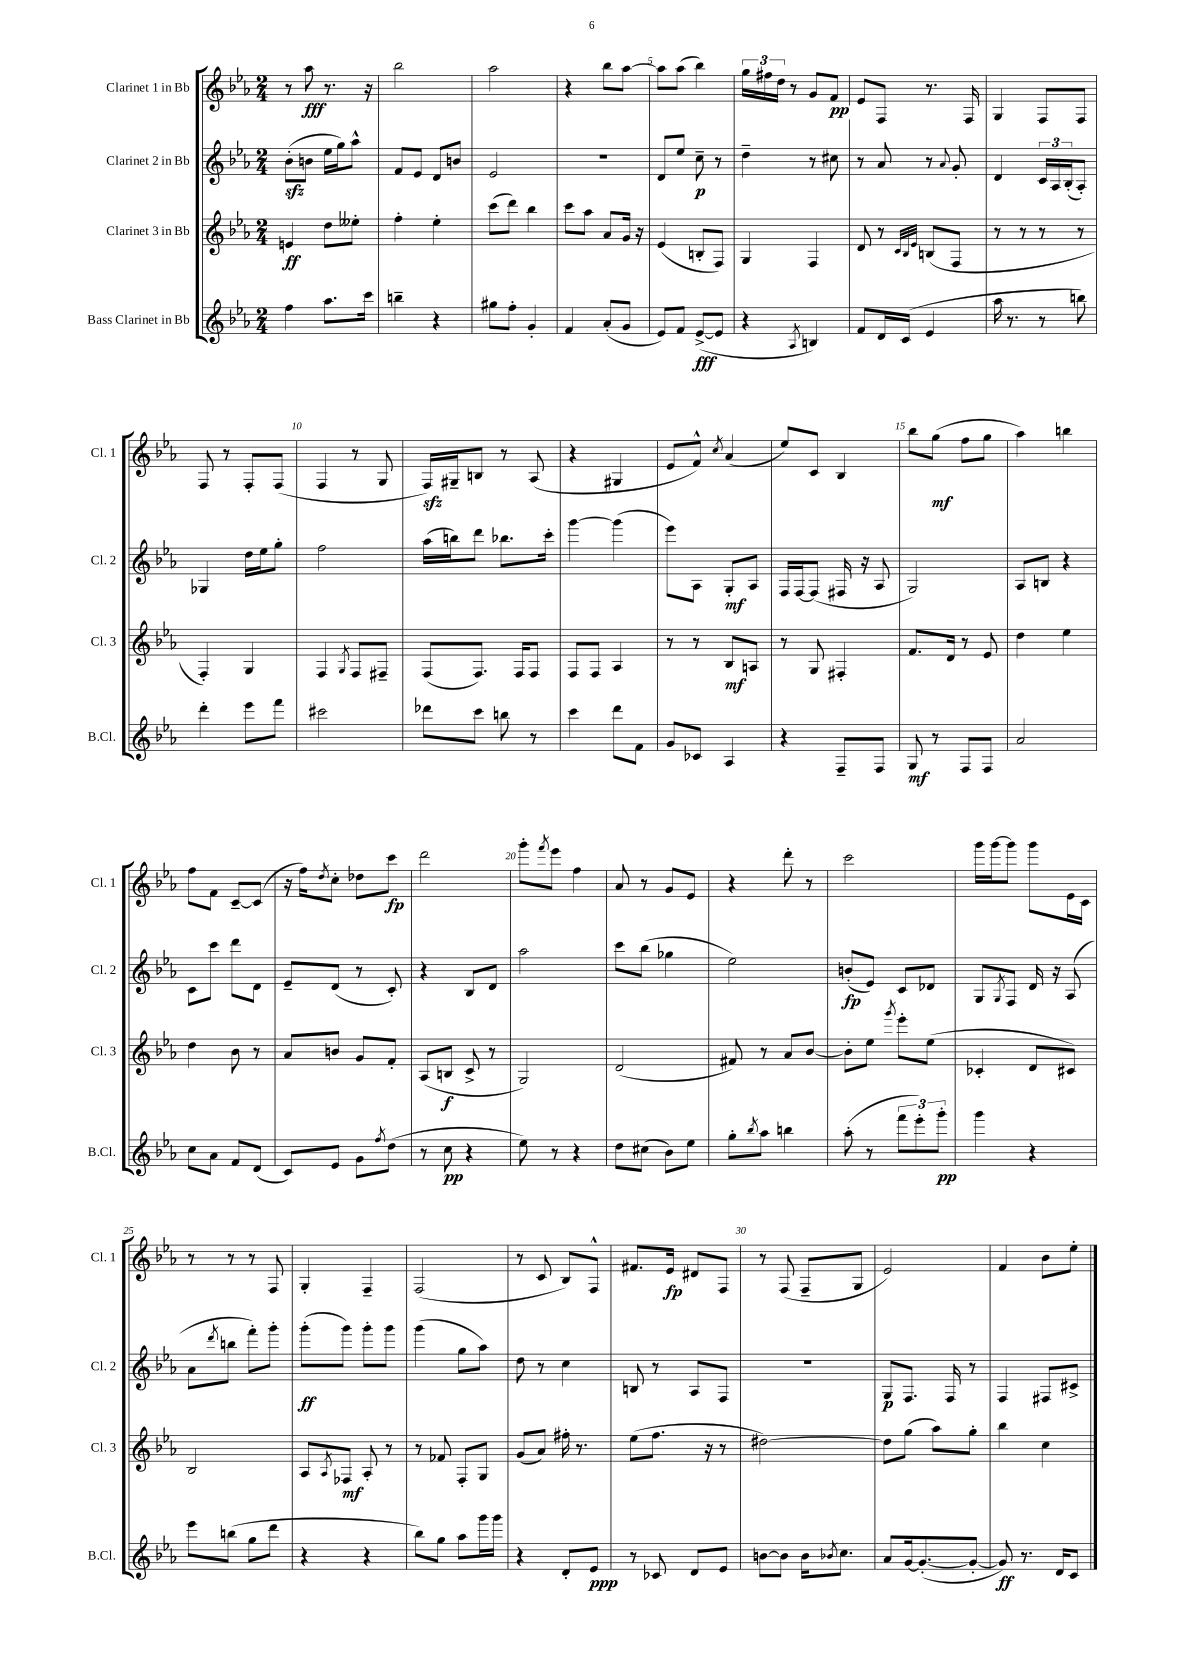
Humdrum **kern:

**kern	**dynam	**kern	**dynam	**kern	**dynam	**kern	**dynam
*part4	*part4	*part3	*part3	*part2	*part2	*part1	*part1
*staff4	*staff4	*staff3	*staff3	*staff2	*staff2	*staff1	*staff1
*I"Bass Clarinet in Bb	*	*I"Clarinet 3 in Bb	*	*I"Clarinet 2 in Bb	*	*I"Clarinet 1 in Bb	*
*I'B.Cl.	*	*I'Cl. 3	*	*I'Cl. 2	*	*I'Cl. 1	*
*clefG2	*	*clefG2	*	*clefG2	*	*clefG2	*
*k[b-e-a-]	*	*k[b-e-a-]	*	*k[b-e-a-]	*	*k[b-e-a-]	*
*M2/4	*	*M2/4	*	*M2/4	*	*M2/4	*
=1	=1	=1	=1	=1	=1	=1	=1
4ff\	.	4en/	ff	(8b-zz'\L	.	8r	.
.	.	.	.	8bn\J	.	8aa-\	fff
8.aa-\L	.	8dd\L	.	16ee-\LL	.	8.r	.
.	.	.	.	16gg\J)	.	.	.
.	.	8ee--X'\J	.	8aa-^^\J	.	.	.
16ccc\Jk	.	.	.	.	.	16r	.
=2	=2	=2	=2	=2	=2	=2	=2
4bbn~\	.	4ff'\	.	8f/L	.	2bb-\	.
.	.	.	.	8e-/J	.	.	.
4r	.	4ee-'\	.	8d/L	.	.	.
.	.	.	.	8bn/J	.	.	.
=3	=3	=3	=3	=3	=3	=3	=3
8gg#X\L	.	(8ccc\L	.	2e-/	.	2aa-\	.
8ff'\J	.	8ddd\J)	.	.	.	.	.
4g'/	.	4bb-\	.	.	.	.	.
=4	=4	=4	=4	=4	=4	=4	=4
4f/	.	8ccc\L	.	2r	.	4r	.
.	.	8aa-\J	.	.	.	.	.
(8a-'/L	.	8a-/L	.	.	.	8bb-\L	.
8g/J	.	16g/Jk	.	.	.	[8aa-\J	.
.	.	16r	.	.	.	.	.
=5	=5	=5	=5	=5	=5	=5	=5
8e-/L)	.	(4e-/	.	8d/L	.	8aa-\L]	.
8f/J	.	.	.	8ee-/J	.	(8aa-\J	.
([8e-^/L	fff	8Bn'/L	.	8cc~\	p	4bb-\)	.
8e-/J]	.	8F/J)	.	8r	.	.	.
=6	=6	=6	=6	=6	=6	=6	=6
4r	.	4G/	.	4dd~\	.	24gg\LL	.
.	.	.	.	.	.	24ff#X\	.
.	.	.	.	.	.	24dd\JJ	.
.	.	.	.	.	.	8r	.
8qA-/	.	.	.	.	.	.	.
4Bn/)	.	4F/	.	8r	.	8g/L	.
.	.	.	.	8cc#X\	.	8f/J	pp
=7	=7	=7	=7	=7	=7	=7	=7
8f/L	.	8d/	.	8r	.	8e-/L	.
16d/L	.	8r	.	8a-/	.	8F/J	.
(16c/JJ	.	.	.	.	.	.	.
.	.	32qqc/LLL	.	.	.	.	.
.	.	32qqB-/	.	.	.	.	.
.	.	32qqe-/JJJ	.	.	.	.	.
4e-/	.	(8Bn/L	.	8r	.	8.r	.
.	.	.	.	8qqa-/	.	.	.
.	.	8F/J	.	8g'/	.	.	.
.	.	.	.	.	.	16F/	.
=8	=8	=8	=8	=8	=8	=8	=8
16aa-\	.	8r	.	4d/	.	4G/	.
8.r	.	.	.	.	.	.	.
.	.	8r	.	.	.	.	.
8r	.	8r	.	24c/LL	.	8F/L	.
.	.	.	.	24A-/	.	.	.
.	.	.	.	(24B-'/J	.	.	.
8bbn\)	.	8r	.	8A-'/J)	.	8F/J	.
!!LO:LB:g=z
=9	=9	=9	=9	=9	=9	=9	=9
4ddd'\	.	4F'/)	.	4G-X/	.	8F/	.
.	.	.	.	.	.	8r	.
8eee-\L	.	4G/	.	16dd\LL	.	8F'/L	.
.	.	.	.	16ee-\J	.	.	.
8fff\J	.	.	.	8gg'\J	.	(8F/J	.
=10	=10	=10	=10	=10	=10	=10	=10
2ccc#X\	.	4F/	.	2ff\	.	4F/	.
.	.	8qG/	.	.	.	.	.
.	.	8F/L	.	.	.	8r	.
.	.	8F#X~/J	.	.	.	8G/	.
=11	=11	=11	=11	=11	=11	=11	=11
8ddd-X\L	.	(8F/L	.	(16aa-\LL	.	16Fzz/LL)	.
.	.	.	.	16bbn\J)	.	16G#X~/J	.
8ccc\J	.	8.F/J)	.	8ddd\J	.	8Bn/J	.
8bbn\	.	.	.	8.bb-X\L	.	8r	.
.	.	16F/KL	.	.	.	.	.
8r	.	8F/J	.	.	.	(8A-/	.
.	.	.	.	16ccc'\Jk	.	.	.
=12	=12	=12	=12	=12	=12	=12	=12
4ccc\	.	8F/L	.	[4ggg\	.	4r	.
.	.	8F/J	.	.	.	.	.
8ddd\L	.	4A-/	.	(4ggg\]	.	4G#X/	.
8f\J	.	.	.	.	.	.	.
=13	=13	=13	=13	=13	=13	=13	=13
8g/L	.	8r	.	8eee-\L)	.	8e-/L	.
8c-X/J	.	8r	.	8A-\J	.	8f^^/J)	.
.	.	.	.	.	.	8qcc/	.
4A-/	.	8B-/L	mf	8G'/L	mf	(4a-/	.
.	.	8An/J	.	8A-/J	.	.	.
=14	=14	=14	=14	=14	=14	=14	=14
4r	.	8r	.	16F/LL	.	8ee-/L)	.
.	.	.	.	[16F/J	.	.	.
.	.	8G/	.	(8F/J]	.	8c/J	.
8F~/L	.	4F#X'/	.	16F#X/	.	4B-/	.
.	.	.	.	16r	.	.	.
8F/J	.	.	.	8A-/	.	.	.
=15	=15	=15	=15	=15	=15	=15	=15
8G/	mf	8.f/L	.	2G/)	.	8bb-\L	.
8r	.	.	.	.	.	(8gg\J	mf
.	.	16d/Jk	.	.	.	.	.
8F/L	.	8r	.	.	.	8ff\L	.
8F/J	.	8e-/	.	.	.	8gg\J	.
=16	=16	=16	=16	=16	=16	=16	=16
2a-/	.	4dd\	.	8A-/L	.	4aa-\)	.
.	.	.	.	8Bn/J	.	.	.
.	.	4ee-\	.	4r	.	4bbn\	.
!!LO:LB:g=z
=17	=17	=17	=17	=17	=17	=17	=17
8cc\L	.	4dd\	.	8c\L	.	8ff\L	.
8a-\J	.	.	.	8ccc\J	.	8f\J	.
8f/L	.	8b-\	.	8ddd\L	.	[8c~/L	.
(8d/J	.	8r	.	8d\J	.	(8c/J]	.
=18	=18	=18	=18	=18	=18	=18	=18
8c/L)	.	8a-/L	.	8e-~/L	.	16r	.
.	.	.	.	.	.	16ff\KL)	.
.	.	.	.	.	.	8qdd/	.
8e-/J	.	8bn/J	.	(8d/J	.	8cc'\J	.
8g\L	.	8g/L	.	8r	.	8dd-X\L	.
8qff/	.	.	.	.	.	.	.
(8dd\J	.	8f'/J	.	8c'/)	.	8ccc\J	fp
=19	=19	=19	=19	=19	=19	=19	=19
8r	.	(8A-/L	.	4r	.	2ddd\	.
8cc\	pp	8Bn/J	f	.	.	.	.
4r	.	8c^/	.	8B-/L	.	.	.
.	.	8r	.	8d/J	.	.	.
=20	=20	=20	=20	=20	=20	=20	=20
8ee-\)	.	2G/)	.	2aa-\	.	8ggg'\L	.
.	.	.	.	.	.	8qfff/	.
8r	.	.	.	.	.	8eee-\J	.
4r	.	.	.	.	.	4ff\	.
=21	=21	=21	=21	=21	=21	=21	=21
8dd\L	.	(2d/	.	8ccc\L	.	8a-/	.
(8cc#X\J	.	.	.	(8bb-\J	.	8r	.
8b-\L)	.	.	.	4gg-X\	.	8g/L	.
8ee-\J	.	.	.	.	.	8e-/J	.
=22	=22	=22	=22	=22	=22	=22	=22
8gg'\L	.	8f#X/)	.	2ee-\)	.	4r	.
8qbb-/	.	.	.	.	.	.	.
8aa-\J	.	8r	.	.	.	.	.
4bbn\	.	8a-/L	.	.	.	8ddd'\	.
.	.	[8b-/J	.	.	.	8r	.
=23	=23	=23	=23	=23	=23	=23	=23
(8aa-'\	.	8b-'\L]	.	(8bn'/L	fp	2ccc\	.
8r	.	8ee-\J	.	8e-/J)	.	.	.
.	.	8qggg/	.	.	.	.	.
12fff\L	.	8eee-'\L	.	8c/L	.	.	.
12eee-'\)	.	.	.	.	.	.	.
.	.	(8ee-\J	.	8d-X/J	.	.	.
12ggg'\J	pp	.	.	.	.	.	.
=24	=24	=24	=24	=24	=24	=24	=24
4ggg\	.	4c-X'/	.	8G/L	.	16ggg\LL	.
.	.	.	.	.	.	[16ggg\J	.
.	.	.	.	8qG/	.	.	.
.	.	.	.	8F/J	.	8ggg\J]	.
4r	.	8d/L	.	16d/	.	8ggg\L	.
.	.	.	.	16r	.	.	.
.	.	8c#X/J)	.	(8A-/	.	16e-\L	.
.	.	.	.	.	.	16c\JJ	.
!!LO:LB:g=z
=25	=25	=25	=25	=25	=25	=25	=25
8eee-\L	.	2B-/	.	8a-\L	.	8r	.
.	.	.	.	8qddd/	.	.	.
(8bbn\J	.	.	.	8bbn\J	.	8r	.
8gg\L	.	.	.	8fff'\L)	.	8r	.
8ddd\J	.	.	.	8ggg'\J	.	8F/	.
=26	=26	=26	=26	=26	=26	=26	=26
4r	.	8A-/L	.	(8ggg'\L	ff	4G'/	.
.	.	8qA-/	.	.	.	.	.
.	.	8F-X/J	mf	8ggg\J)	.	.	.
4r	.	8A-'/	.	8ggg'\L	.	4F~/	.
.	.	8r	.	8ggg\J	.	.	.
=27	=27	=27	=27	=27	=27	=27	=27
8bb-\L)	.	8r	.	(4ggg\	.	(2F/	.
8gg\J	.	8f-X/	.	.	.	.	.
8aa-\L	.	8F'/L	.	8gg\L	.	.	.
16ggg\L	.	8G/J	.	8aa-\J)	.	.	.
16ggg\JJ	.	.	.	.	.	.	.
=28	=28	=28	=28	=28	=28	=28	=28
4r	.	(8g/L	.	8dd\	.	8r	.
.	.	8a-/J)	.	8r	.	8c/	.
8d'/L	.	16ff#X'\	.	4cc\	.	8B-/L)	.
.	.	8.r	.	.	.	.	.
8e-/J	ppp	.	.	.	.	8F^^/J	.
=29	=29	=29	=29	=29	=29	=29	=29
8r	.	(8ee-\L	.	8Bn/	.	8.f#X/L	.
8c-X/	.	8.ff\J	.	8r	.	.	.
.	.	.	.	.	.	16e-/Jk	fp
8d/L	.	.	.	8A-/L	.	8d#X/L	.
.	.	16r	.	.	.	.	.
8e-/J	.	8r	.	8F/J	.	8F/J	.
=30	=30	=30	=30	=30	=30	=30	=30
[8bn\L	.	[2dd#X\)	.	2r	.	8r	.
8b\J]	.	.	.	.	.	(8F/	.
16b\KL	.	.	.	.	.	8F~/L	.
8qb-X/	.	.	.	.	.	.	.
8.cc\J	.	.	.	.	.	.	.
.	.	.	.	.	.	8G/J	.
=31	=31	=31	=31	=31	=31	=31	=31
8a-/L	.	8dd#\L]	.	8G/L	p	2e-/)	.
[16g/k	.	(8gg\J	.	8.F/J	.	.	.
(8.g'/_	.	.	.	.	.	.	.
.	.	8aa-\L)	.	.	.	.	.
.	.	.	.	16F/	.	.	.
8g'/J_	.	8gg'\J	.	8r	.	.	.
=32	=32	=32	=32	=32	=32	=32	=32
8g/])	ff	4bb-\	.	4F/	.	4f/	.
8.r	.	.	.	.	.	.	.
.	.	4cc\	.	8F#X/L	.	8b-\L	.
16d/KL	.	.	.	.	.	.	.
8c/J	.	.	.	8c#X^/J	.	8ee-'\J	.
==	==	==	==	==	==	==	==
*-	*-	*-	*-	*-	*-	*-	*-
